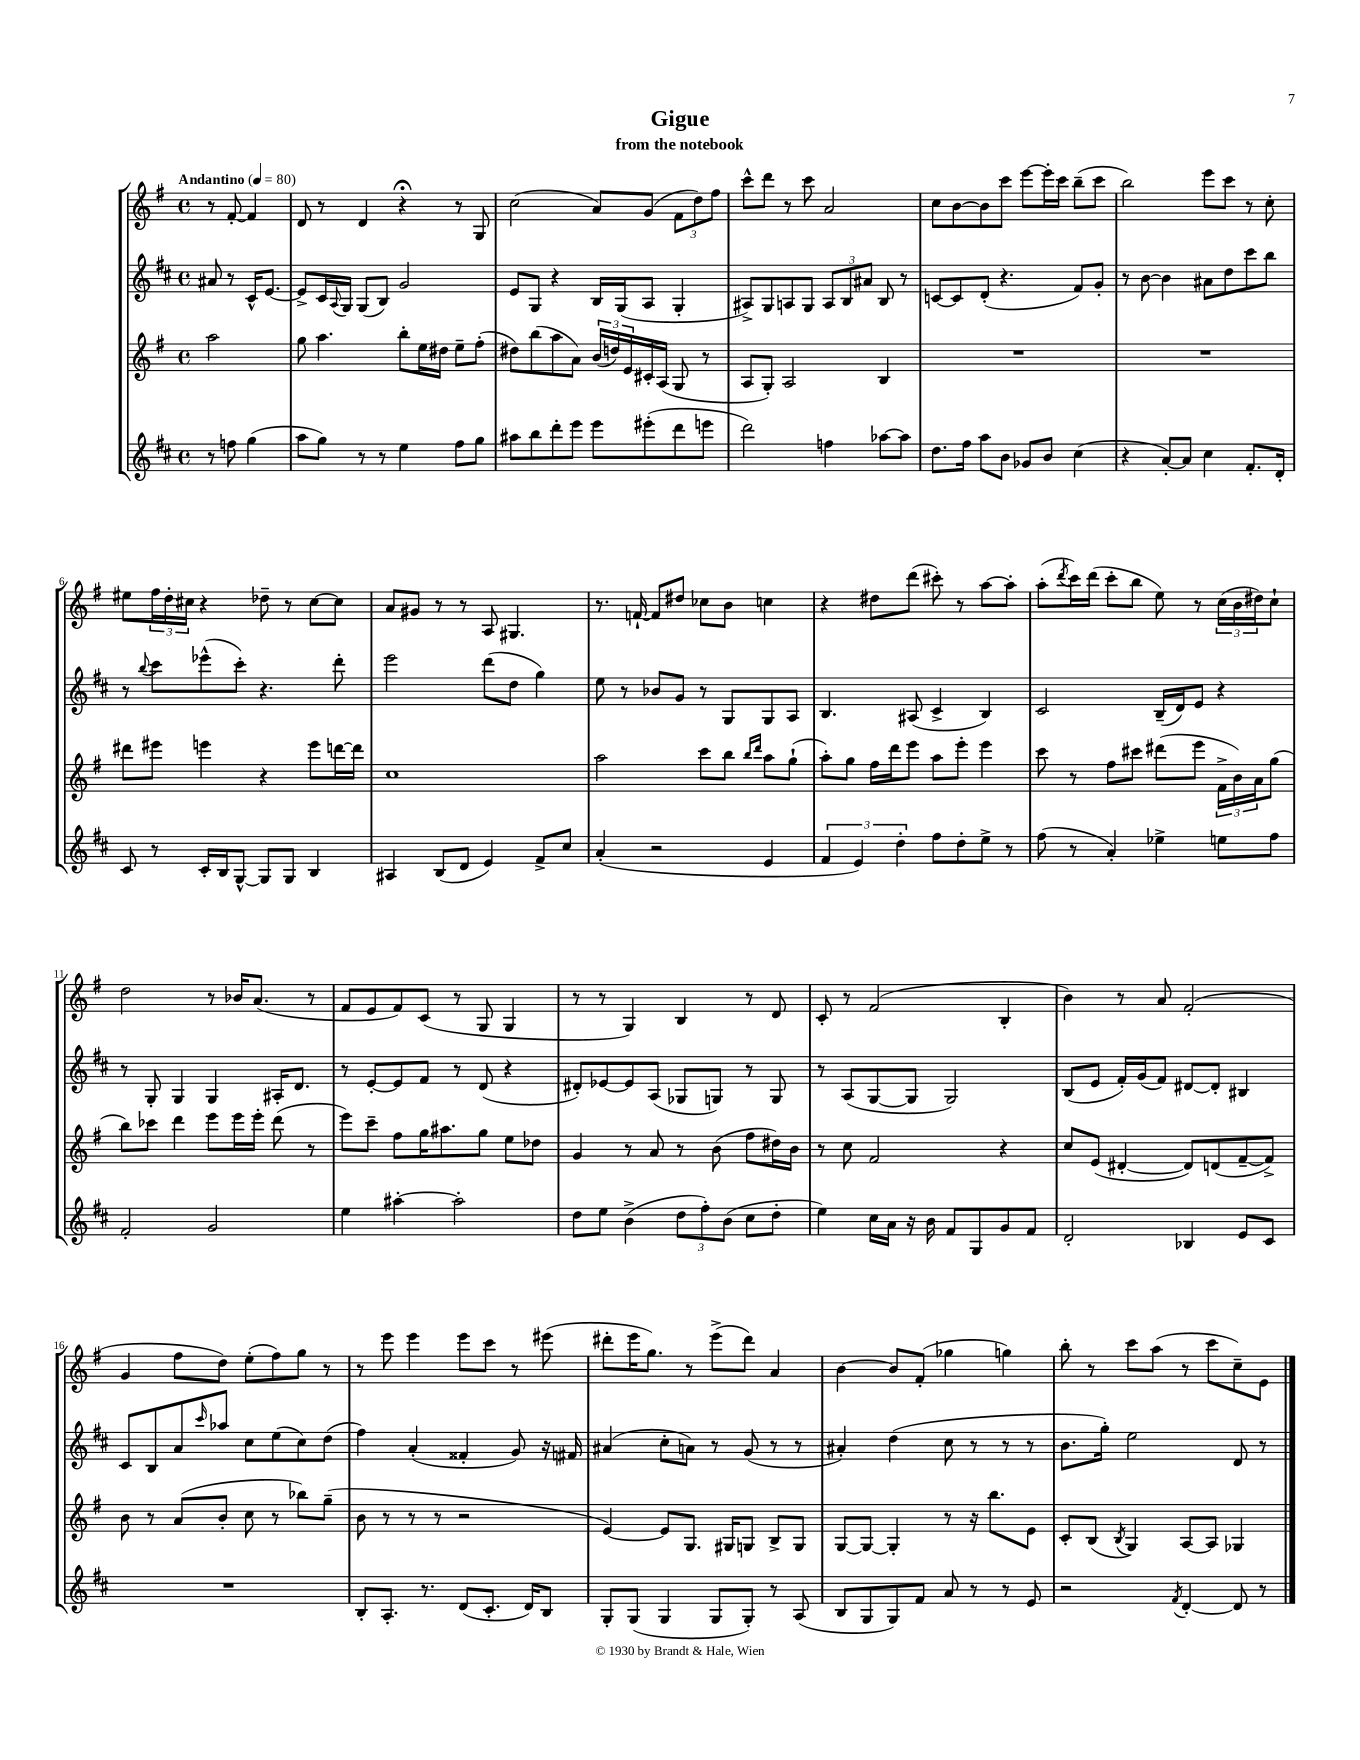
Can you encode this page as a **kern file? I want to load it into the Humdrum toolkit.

**kern	**kern	**kern	**kern
*part4	*part3	*part2	*part1
*staff4	*staff3	*staff2	*staff1
*clefG2	*clefG2	*clefG2	*clefG2
*k[f#c#]	*k[f#]	*k[f#c#]	*k[f#]
*M4/4	*M4/4	*M4/4	*M4/4
*met(c)	*met(c)	*met(c)	*met(c)
*MM80	*MM80	*MM80	*MM80
=	=	=	=
!	!	!	!LO:TX:a:B:t=Andantino
8r	2aa\	8a#X/	8r
8ffn\	.	8r	[8f#'/
(4gg\	.	16c#^^/KL	4f#/]
.	.	[8.e/J	.
=1	=1	=1	=1
8aa\L	8gg\	8e^/L]	8d/
8gg\J)	4.aa\	16c#/L	8r
.	.	8qqA/	.
.	.	16G/JJ	.
8r	.	(8G/L	4d/
8r	.	8B/J)	.
4ee\	8bb'\L	2g/	4r;<
.	16ee\L	.	.
.	16dd#X\JJ	.	.
8ff#\L	8ee~\L	.	8r
8gg\J	(8ff#'\J	.	8G/
=2	=2	=2	=2
8aa#X\L	8dd#X\L)	8e/L	(2cc\
8bb\	(8bb\	8G/J	.
8ddd'\	8aa\	4r	.
8eee\J	8a\J)	.	.
8eee\L	(24b/LL	16B/LL	8a/L)
.	24ddn/)	.	.
.	.	(16G/J	.
.	24e/	.	.
(8eee#X'\	16c#X'/	8A/J	(8g/J
.	(16A/JJ	.	.
8ddd\	8G/	4G'/	12f#\L
.	.	.	12dd\)
8eeen\J	8r	.	.
.	.	.	12ff#\J
=3	=3	=3	=3
2ddd\)	8A/L	8A#X^/L)	8ccc^^\L
.	8G'/J)	8G/	8ddd\J
.	2A/	8An/	8r
.	.	8G/J	8ccc\
4ffn\	.	12A/L	2a/
.	.	12B/	.
.	.	12a#X/J	.
[8aa-X\L	4B/	8B/	.
8aa-\J]	.	8r	.
=4	=4	=4	=4
8.dd\L	1r	[8cn/L	8cc\L
.	.	8c/]	[8b\
16ff#\Jk	.	.	.
8aa\L	.	(8d'/J	8b\]
8b\J	.	4.r	8ccc\J
8g-X/L	.	.	[8eee\L
8b/J	.	.	16eee'\L]
.	.	.	16ccc\JJ
(4cc#\	.	8f#/L)	(8bb~\L
.	.	8g'/J	8ccc\J
=5	=5	=5	=5
4r	1r	8r	2bb\)
.	.	[8b\	.
[8a'/L)	.	4b\]	.
8a/J]	.	.	.
4cc#\	.	8a#X\L	8eee\L
.	.	8dd\	8ccc\J
8.f#'/L	.	8ccc#\	8r
.	.	8bb\J	8cc'\
16d'/Jk	.	.	.
!!LO:LB:g=z
=6	=6	=6	=6
8c#/	8ddd#X\L	8r	8ee#X\L
.	.	8qqbb/	.
8r	8eee#X\J	8ccc#\L	24ff#\L
.	.	.	24dd'\
.	.	.	24cc#X\JJ
16c#'/LL	4eeen\	(8eee-X^^\	4r
16B/J	.	.	.
[8G^^/J	.	8ccc#'\J)	.
8G/L]	4r	4.r	8dd-X~\
8G/J	.	.	8r
4B/	8eee\L	.	[8cc#\L
.	[16dddn\L	8ddd'\	8cc#\J]
.	16ddd\JJ]	.	.
=7	=7	=7	=7
4A#X/	1cc	2eee\	8a/L
.	.	.	8g#X/J
(8B/L	.	.	8r
8d/J	.	.	8r
4e/)	.	(8ddd\L	8A/
.	.	8dd\J	4.G#X/
8f#^/L	.	4gg\)	.
8cc#/J	.	.	.
=8	=8	=8	=8
(4a'/	2aa\	8ee\	8.r
.	.	8r	.
.	.	.	[16fn`/
2r	.	8b-X/L	8f/L]
.	.	8g/J	8dd#X/J
.	8ccc\L	8r	8cc-X\L
.	8bb\J	8G/L	8b\J
.	16qqbb/LL	.	.
.	16qqddd/JJ	.	.
4e/	8aa\L	8G/	4ccn\
.	(8gg`\J	8A/J	.
=9	=9	=9	=9
6f#/	8aa'\L)	4.B/	4r
.	8gg\J	.	.
6e/)	.	.	.
.	16ff#\LL	.	8dd#X\L
.	16ddd\J	.	.
6dd'\	.	.	.
.	8eee\J	(8A#X/	(8ddd\J
8ff#\L	8aa\L	4c#^/	8ccc#X'\)
8dd'\	8eee'\J	.	8r
8ee^\J	4eee\	4B/)	[8aa\L
8r	.	.	8aa'\J]
=10	=10	=10	=10
(8ff#\	8ccc\	2c#/	(8aa'\L
.	.	.	8qddd/
8r	8r	.	16ccc\L)
.	.	.	(16ddd\JJ
4a'/)	8ff#\L	.	8ccc'\L
.	8ccc#X\J	.	8bb\J
4ee-X^\	(8ddd#X\L	(16B~/LL	8ee\)
.	.	16d/J)	.
.	8eee\J	8e/J	8r
8een\L	24f#^\LL	4r	(24cc\LL
.	24b\)	.	24b\
.	24a\J	.	24dd#X\J)
8ff#\J	(8gg\J	.	8cc`\J
!!LO:LB:g=z
=11	=11	=11	=11
2f#'/	8bb\L)	8r	2dd\
.	8ccc-X\J	8G'/	.
.	4ddd\	4G/	.
2g/	8eee\L	4G/	8r
.	16eee\L	.	16b-X/KL
.	16eee'\JJ	.	(8.a/J
.	(8ddd\	16A#X'/KL	.
.	.	8.d/J	.
.	8r	.	8r
=12	=12	=12	=12
4ee\	8eee\L)	8r	8f#/L
.	8ccc~\J	[8e'/L	8e/
[4aa#X'\	8ff#\L	8e/]	8f#/)
.	16gg\K	8f#/J	(8c/J
.	8.aa#X\	.	.
2aa#'\]	.	8r	8r
.	8gg\J	(8d/	8G/
.	8ee\L	4r	4G/
.	8dd-X\J	.	.
=13	=13	=13	=13
8dd\L	4g/	8d#X'/L)	8r
8ee\J	.	[8e-X/	8r
(4b^\	8r	8e-/]	4G/)
.	8a/	(8A/J	.
12dd\L	8r	8G-X/L	4B/
12ff#'\)	.	.	.
.	(8b\	8Gn/J)	.
(12b\J	.	.	.
8cc#\L	8ff#\L	8r	8r
8dd'\J	16dd#X\L)	8G/	8d/
.	16b\JJ	.	.
=14	=14	=14	=14
4ee\)	8r	8r	8c'/
.	8cc\	(8A/L	8r
16cc#\LL	2f#/	[8G/	(2f#/
16a\JJ	.	.	.
16r	.	8G/J]	.
16b\	.	.	.
8f#/L	.	2G/)	.
8G/	.	.	.
8g/	4r	.	4B'/
8f#/J	.	.	.
=15	=15	=15	=15
2d'/	8cc/L	(8B/L	4b\)
.	(8e/J	8e/J	.
.	[4d#X'/	16f#'/LL)	8r
.	.	(16g/J	.
.	.	8f#/J)	8a/
4B-X/	8d#/L])	[8d#X/L	(2f#'/
.	(8dn/	8d#'/J]	.
8e/L	[8f#~/	4B#X/	.
8c#/J	8f#^/J])	.	.
!!LO:LB:g=z
=16	=16	=16	=16
1r	8b\	8c#/L	4g/
.	8r	8B/	.
.	(8a/L	8a/	8ff#\L
.	.	16qqccc#/	.
.	8b'/J	8aa-X/J	8dd\J)
.	8cc\	8cc#\L	(8ee'\L
.	8r	(8ee\	8ff#\)
.	8bb-X\L)	8cc#\)	8gg\J
.	(8gg~\J	(8dd\J	8r
=17	=17	=17	=17
8B'/L	8b\	4ff#\)	8r
8.A'/J	8r	.	8eee\
.	8r	(4a'/	4eee\
8.r	.	.	.
.	8r	.	.
(8d/L	2r	4f##X'/	8eee\L
8.c#'/J	.	.	8ccc\J
.	.	8g/)	8r
16d/KL)	.	.	.
8B/J	.	16r	(8eee#X\
.	.	16f#X/	.
=18	=18	=18	=18
8G'/L	[4e/)	(4a#X/	8ddd#X'\L
(8G/J	.	.	16eee\K
.	.	.	8.gg\J)
4G/	8e/L]	8cc#'\L	.
.	8.G/J	8an\J)	8r
8G/L	.	8r	(8eee^\L
.	16G#X/KL	.	.
8G'/J)	8Gn/J	(8g/	8ddd#\J)
8r	8B^/L	8r	4a/
(8A/	8G/J	8r	.
=19	=19	=19	=19
8B/L	[8G/L	4a#X'/)	[4b\
8G/	8G/J_	.	.
8G/)	4G'/]	(4dd\	8b/L]
8f#/J	.	.	(8f#'/J
8a/	8r	8cc#\	4gg-X\
8r	16r	8r	.
.	8.bb\L	.	.
8r	.	8r	4ggn\)
8e/	8e\J	8r	.
=20	=20	=20	=20
2r	8c'/L	8.b\L	8bb'\
.	(8B/J	.	8r
.	.	16gg'\Jk)	.
.	8qB/	.	.
.	4G/)	2ee\	8ccc\L
.	.	.	(8aa\J
8qf#/	.	.	.
[4d'/	[8A/L	.	8r
.	8A/J]	.	8ccc\L
8d/]	4G-X/	8d/	8cc~\)
8r	.	8r	8e\J
==	==	==	==
*-	*-	*-	*-
